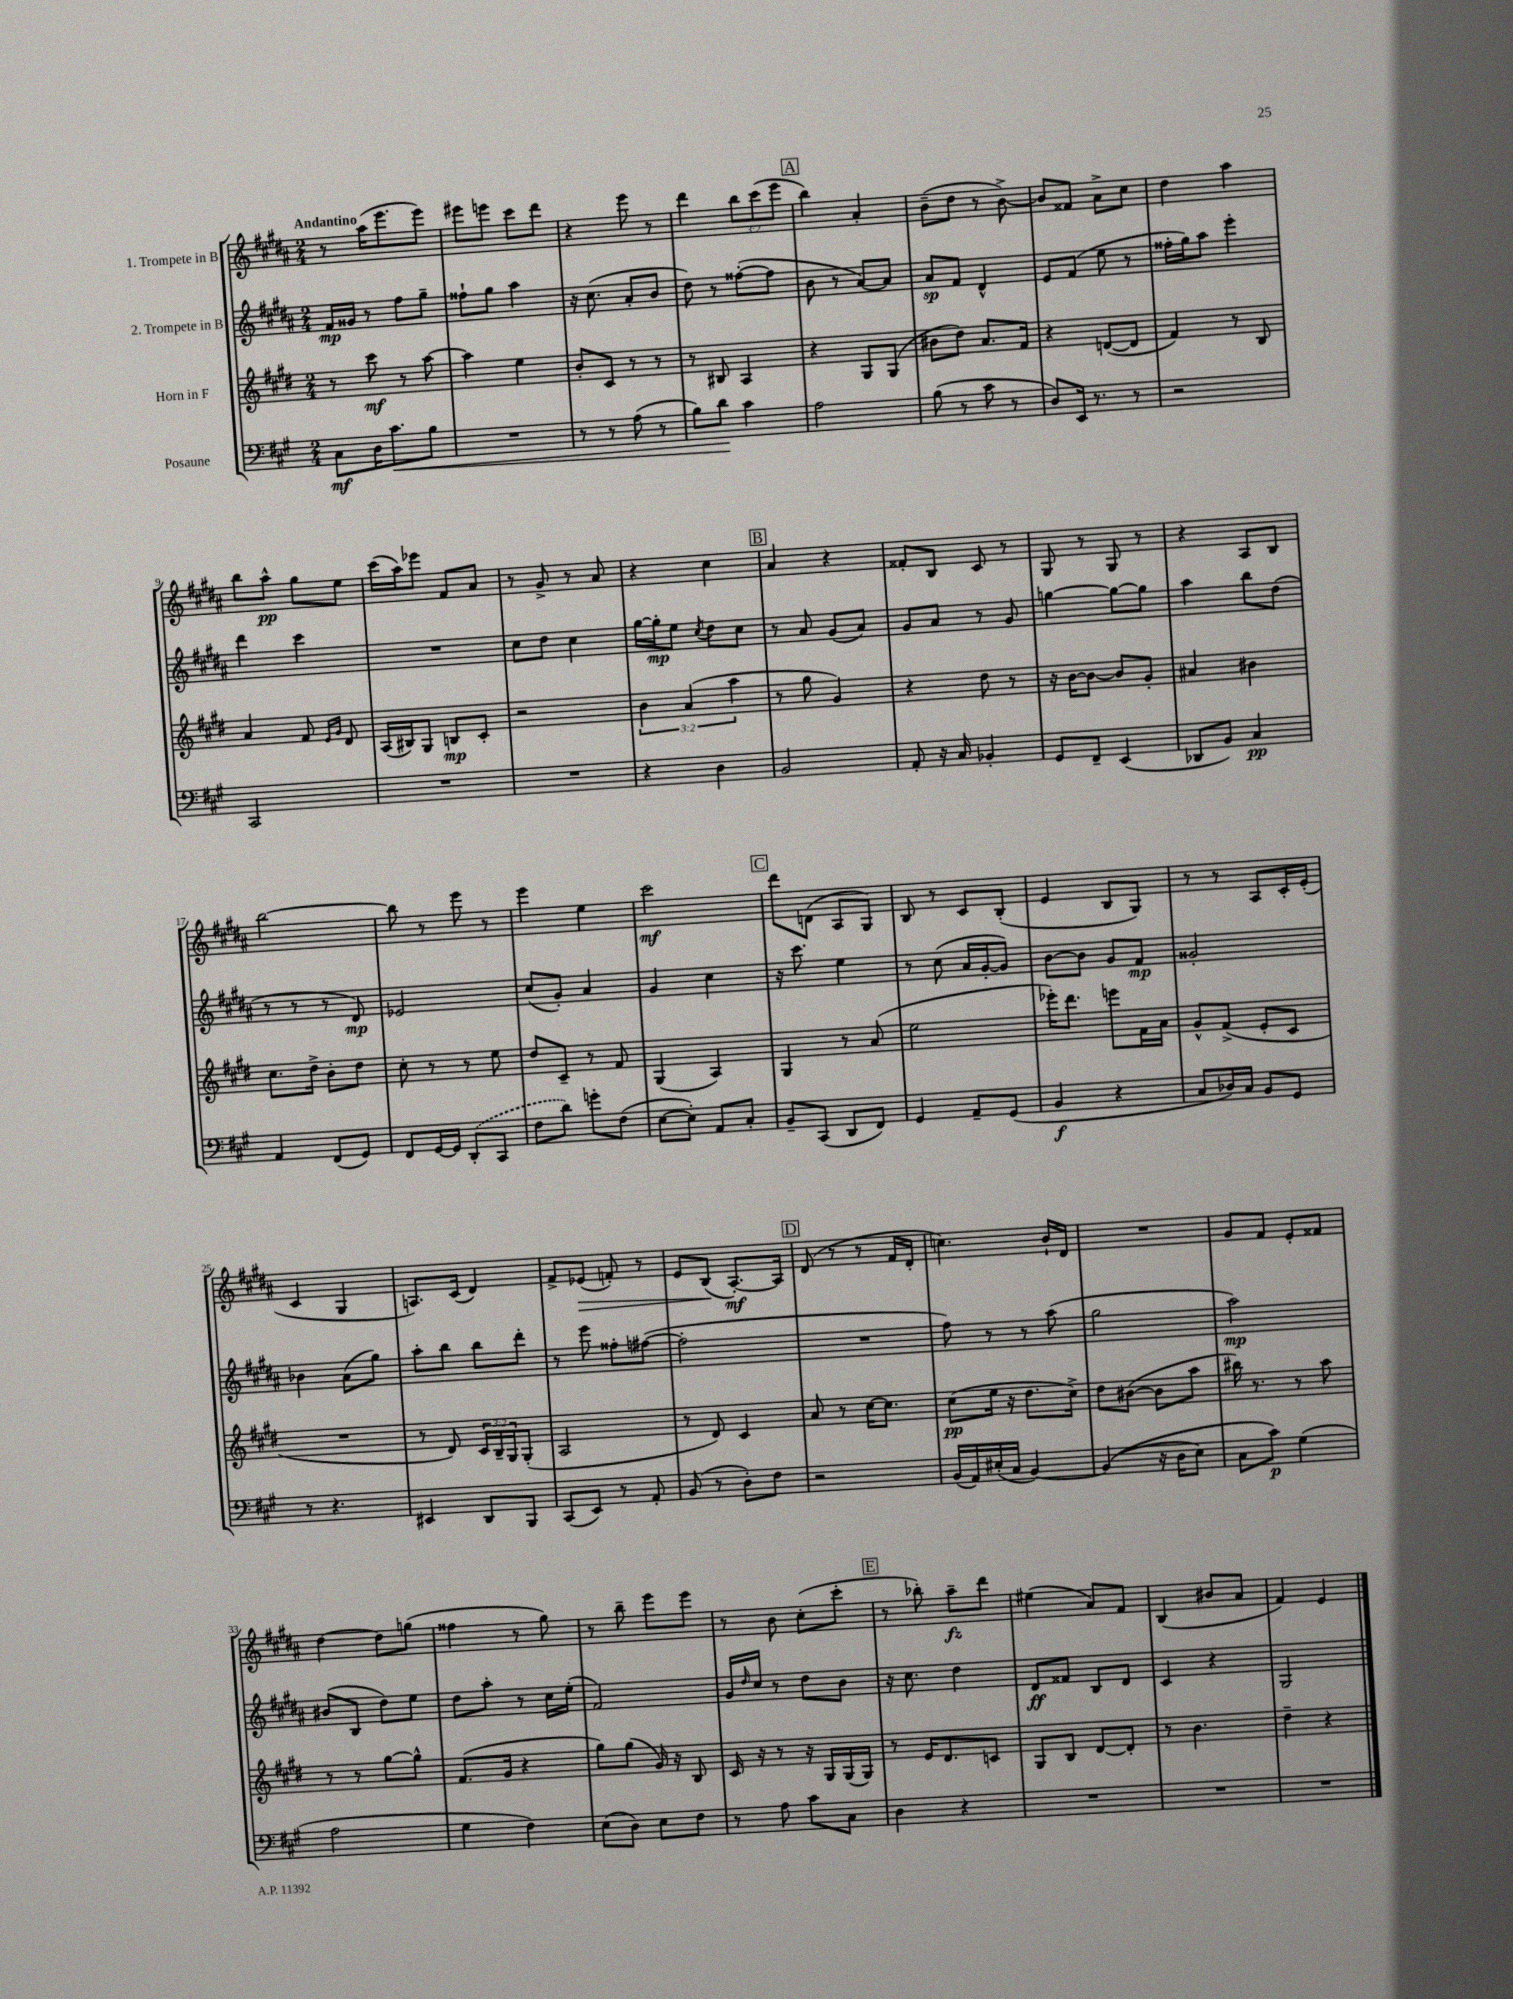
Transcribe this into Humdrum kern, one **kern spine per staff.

**kern	**kern	**kern	**kern
*staff4	*staff3	*staff2	*staff1
*clefF4	*clefG2	*clefG2	*clefG2
*k[f#c#g#]	*k[f#c#g#d#]	*k[f#c#g#d#a#]	*k[f#c#g#d#a#]
*M2/4	*M2/4	*M2/4	*M2/4
8C#	8r	16f#	8r
.	.	16g##	.
16D	8ccc#	8r	(16aa#
8.c#	.	.	8.eee
.	8r	8ff#	.
8B	[8aa	8gg#~	8eee)
=	=	=	=
2r	4aa]	8ff##`	8eee#
.	.	8gg#	8eee
.	4ee	4aa#	8ccc#
.	.	.	8ddd#
=	=	=	=
8r	8b'	16r	4r
.	.	(8.cc#	.
8r	8c#	.	.
(8A	8r	8a#'	8eee
8r	8r	8b	8r
=	=	=	=
8B)	8r	8dd#)	4ddd#
8d	8B#	8r	.
4c#	4A	([8ff##'	12bb
.	.	.	(12ccc#
.	.	8ff##]	.
.	.	.	12eee
=	=	=	=
2A	4r	8b	4bb)
.	.	8r	.
.	8G#	[8a#)	4a#'
.	(8G#	8a#]	.
=	=	=	=
(8B	8b#	8a#	(8b~
8r	8dd#)	8f#	8dd#
8c#	8.a	4d#^^	8r
8r	.	.	[8b^)
.	16f#	.	.
=	=	=	=
8D)	4r	8e	8b]
16EE	.	(8f#	8f##
8.r	.	.	.
.	([8d	8ee	8a#^
8r	8d]	8r	8cc#
=	=	=	=
2r	4f#)	16ff##'	4dd#
.	.	16gg#)	.
.	.	8aa#	.
.	8r	4eee'	4aa#
.	8B	.	.
=	=	=	=
2CC#	4a	4ddd#	8bb
.	.	.	8aa#^^
.	8f#	4ccc#	8gg#
.	16qqe	.	.
.	16qqg#	.	.
.	8d#	.	8ee
=	=	=	=
2r	(16A	2r	(16ccc#
.	16B#)	.	16aa#)
.	8G#	.	8eee-
.	8B	.	8f#
.	8c#'	.	8a#
=	=	=	=
2r	2r	8cc#	8r
.	.	8dd#	8g#^
.	.	4cc#	8r
.	.	.	8a#
=	=	=	=
4r	6b	[16gg#	4r
.	.	16gg#']	.
.	.	8ee	.
.	(6a	.	.
.	.	8qcc#	.
4D	.	8dd#	4cc#
.	6aa	.	.
.	.	8cc#	.
=	=	=	=
2BB	8r	8r	4a#
.	8gg#	8a#	.
.	4g#)	(8g#	4r
.	.	8a#)	.
=	=	=	=
8AA'	4r	8g#	8f##'
16r	.	8a#	8B
16C#	.	.	.
4BB-'	8dd#	8r	8c#
.	8r	8g#	8r
=	=	=	=
8GG#	16r	[4gg	8G#
.	[16b	.	.
8FF#~	8b_	.	8r
(4EE	8b]	8gg_	8G#
.	8g#'	8gg]	8r
=	=	=	=
8DD-	4a#	4aa#	4r
8BB)	.	.	.
4C#	4b#	8bb	8A#
.	.	(8dd#	8B
=	=	=	=
4AA	8.cc#	8r	[2bb
.	.	8r	.
.	16dd#^	.	.
(8FF#	8b'	8r	.
8GG#)	8dd#	8d#)	.
=	=	=	=
8FF#	8cc#'	2e-	8bb]
[16GG#	8r	.	8r
16GG#]	.	.	.
(8DD'	8r	.	8eee
8CC#	8ee	.	8r
=	=	=	=
8F#	8dd#	(8cc#	4eee
8d)	8c#~	8g#')	.
8g'	8r	4a#	4ee
(8F#	8f#	.	.
=	=	=	=
[8E	(4G#	4g#	2ccc#
8E'])	.	.	.
8AA	4A)	4cc#	.
8C#'	.	.	.
=	=	=	=
8BB~	4G#	16r	8ddd#
.	.	8.ccc#	.
(8CC#	.	.	(8d
8DD	8r	4ee	8A#
8FF#)	(8a	.	8G#)
=	=	=	=
4GG#	2ee	8r	8B
.	.	(8cc#	8r
8AA~	.	16a#	8c#
.	.	[16g#'	.
(8GG#	.	8g#])	(8B'
=	=	=	=
4BB	16eee-')	[8b	4e
.	8.ddd#	.	.
.	.	8b]	.
4r	8eee	8g#	8B
.	16f#	8f#	8G#)
.	16a	.	.
=	=	=	=
8C#	8g#^^	2g##'	8r
16D-)	(8f#^	.	8r
16C#	.	.	.
8BB	8e'	.	8A#
8GG#	8c#	.	16c#'
.	.	.	(16e'
=	=	=	=
8r	2r	4b-	4c#
4.r	.	.	.
.	.	(8a#	4G#
.	.	8gg#)	.
=	=	=	=
4EE#	8r	8aa#'	8.A)
.	8d#)	8bb	.
.	.	.	(16c#
8DD	24c#	8bb	4d#)
.	24B~	.	.
.	24G#	.	.
8BBB	(8G#'	8ddd#'	.
=	=	=	=
(8CC#	2A	8r	8f#^
8EE)	.	8eee	(8e-
8r	.	8ff##'	8f')
8AA'	.	([8ff#	8r
=	=	=	=
(8BB	8r	2ff#']	8e
8r	8d#)	.	(8B
8D')	4c#	.	[8.A#')
8F#	.	.	.
.	.	.	16A#]
=	=	=	=
2r	8a	2r	(8d#
.	8r	.	8r
.	[16cc#	.	8r
.	8.cc#]	.	.
.	.	.	16f#
.	.	.	16d#'
=	=	=	=
(16BB	(8cc#	8ff#)	4.cc)
16AA)	.	.	.
(16E#'	16ee	8r	.
16C#	16r	.	.
[4BB)	8.dd#	8r	.
.	.	(8aa#	16b`
.	16cc#^)	.	16d#
=	=	=	=
&((4BB]	8dd#	2gg#	2r
.	([8b#	.	.
16r	8b#]	.	.
16D	.	.	.
8E)	8aa	.	.
=	=	=	=
8C#	16bb#)	2aa#)	8g#
.	8.r	.	.
8c#&)	.	.	8f#
(4G#	8r	.	8e'
.	8aa	.	8f##
=	=	=	=
2A	8r	(8b#	[4dd#
.	8r	8B	.
.	[8gg#	8dd#)	8dd#]
.	8gg#^^]	8ee	(8gg
=	=	=	=
4G#	(8.f#	8dd#	4ff##
.	.	8aa#'	.
.	16g#	.	.
4F#)	4r	8r	8r
.	.	16cc#	8gg#)
.	.	(16ee'	.
=	=	=	=
(8E	8gg#)	2f#)	8r
8D)	(8gg#	.	8bb~
8E	16g#)	.	8eee
.	16r	.	.
8F#	8B	.	8eee
=	=	=	=
8r	16c#	16g#	8r
.	.	16qqdd#	.
.	16r	16cc#	.
8A	8r	8r	8b
8c#	16r	8dd#	(8cc#'
.	16G#	.	.
8C#	(16G#	8b	8ccc#'
.	16G#)	.	.
=	=	=	=
4D	8r	16r	8r
.	.	8.cc#	.
.	16e	.	8bb-')
.	8.d#	.	.
4r	.	4dd#	8aa#~
.	8c	.	8ddd#
=	=	=	=
2r	8G#	8d#	(4ee#
.	8B	8f##	.
.	[8d#	8B	8a#)
.	8d#']	8d#	8f#
=	=	=	=
2r	8r	4c#	(4B
.	4.b	.	.
.	.	4r	8b#
.	.	.	8a#
=	=	=	=
2r	4dd#~	2G#	4f#)
.	4r	.	4e
==	==	==	==
*-	*-	*-	*-
